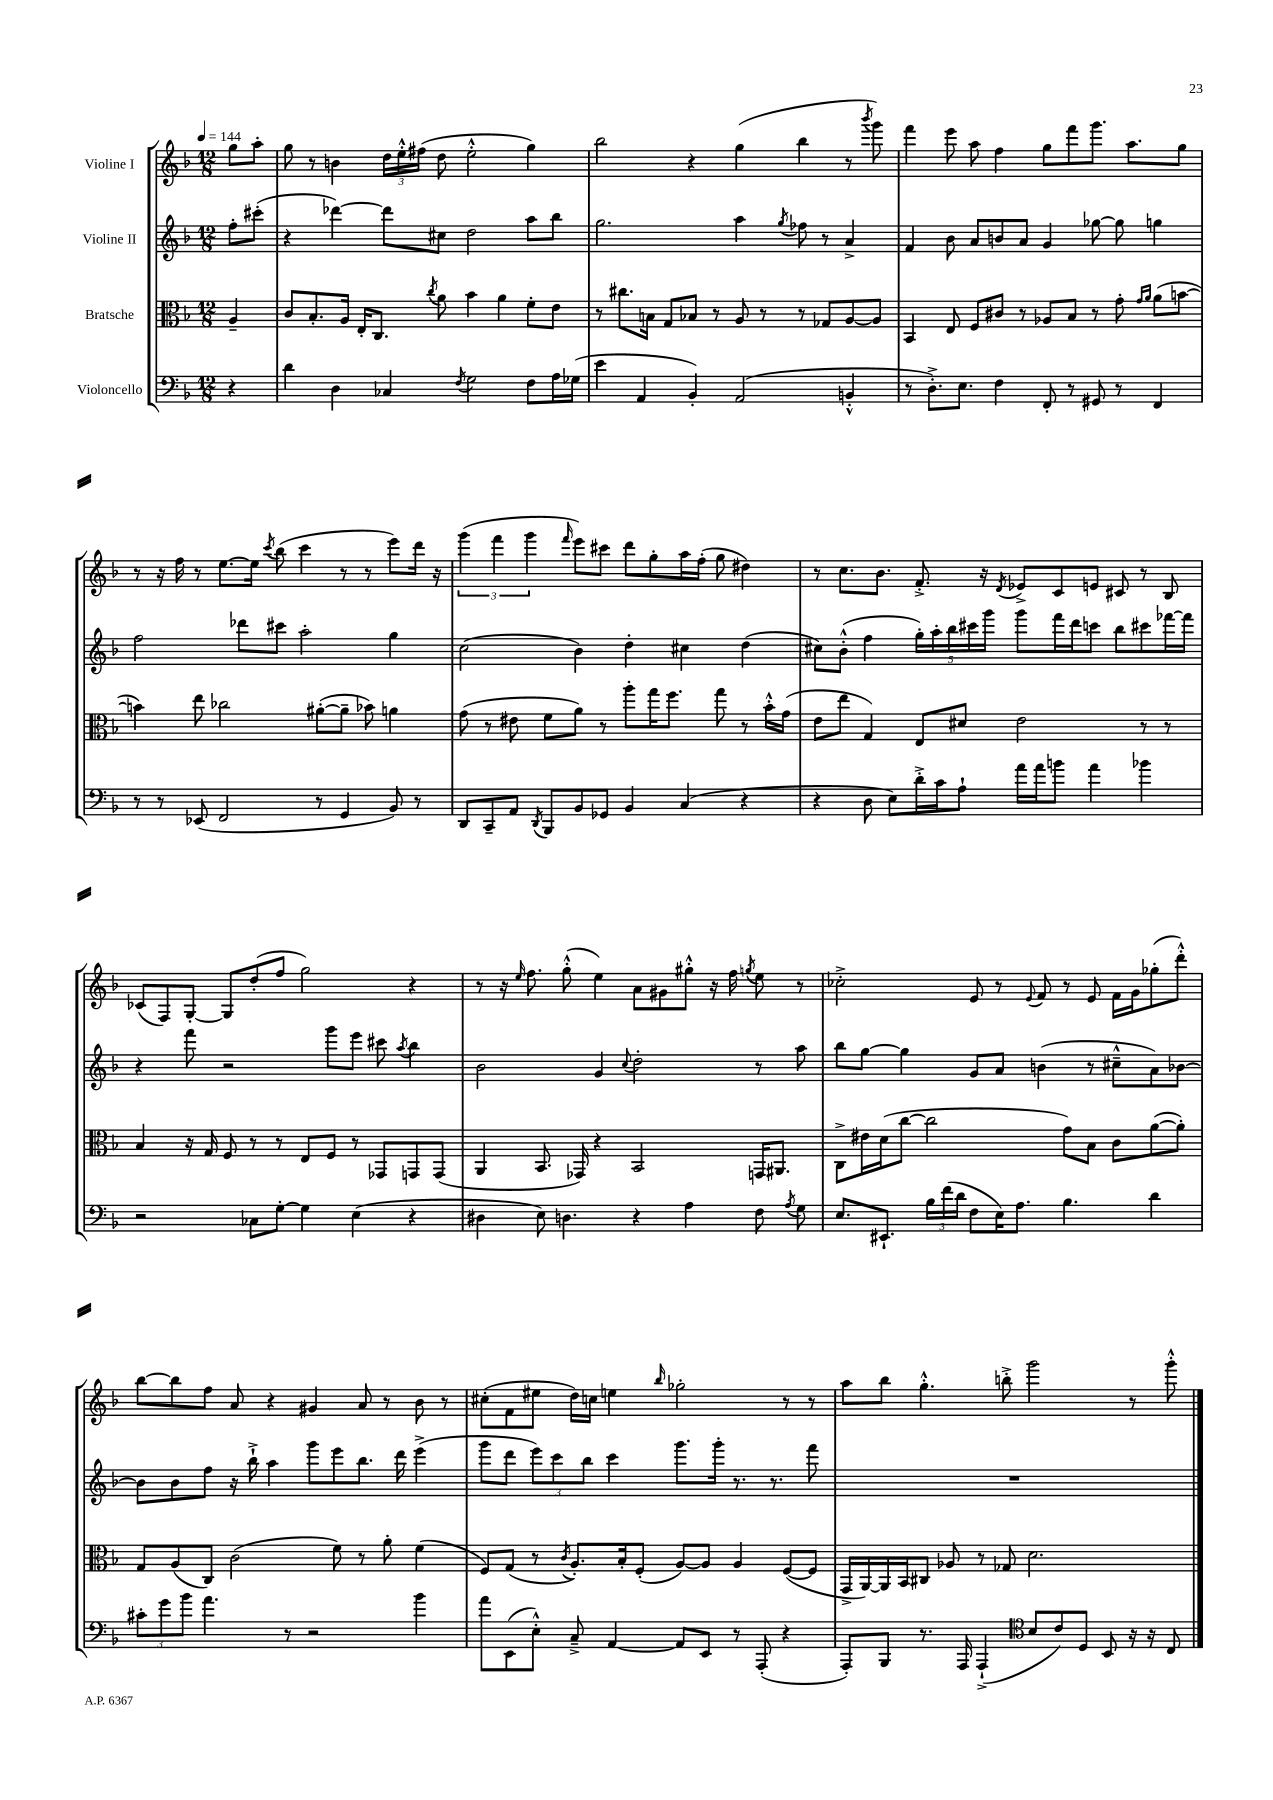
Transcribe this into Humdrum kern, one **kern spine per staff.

**kern	**kern	**kern	**kern
*staff4	*staff3	*staff2	*staff1
*clefF4	*clefC3	*clefG2	*clefG2
*k[b-]	*k[b-]	*k[b-]	*k[b-]
*M12/8	*M12/8	*M12/8	*M12/8
*MM144	*MM144	*MM144	*MM144
4r	4A~	8ff'	8gg
.	.	(8ccc#'	8aa'
=	=	=	=
4d	8c	4r	8gg
.	8.B-'	.	8r
4D	.	[4ddd-)	4b
.	16A	.	.
.	16E'	.	.
.	8.C	.	.
4C-	.	8ddd-]	24dd
.	.	.	24ee'^^
.	.	.	(24ff#
.	8qcc	.	.
.	8a	8cc#	8dd
8qF	.	.	.
2G	4b-	2dd	2ee'^^
.	4a	.	.
8F	8f'	8aa	4gg)
16A	8e	8bb-	.
(16G-	.	.	.
=	=	=	=
4e	8r	2.gg	2bb-
.	8.cc#	.	.
4AA	.	.	.
.	16B	.	.
.	8G	.	.
4BB-')	8B-	.	4r
.	8r	.	.
(2AA	8A	4aa	(4gg
.	8r	.	.
.	.	8qgg	.
.	8r	8ff-	4bb-
.	8G-	8r	.
4BB'^^	[8A	4a^	8r
.	.	.	8qbbb-
.	8A]	.	8ggg)
=	=	=	=
8r	4BB-	4f	4fff
8.D'^)	.	.	.
.	8E	8b-	8eee
8.E	.	.	.
.	8F	8a	8aa
4F	8c#	8b	4ff
.	8r	8a	.
8FF'	8A-	4g	8gg
8r	8B-	.	8fff
8GG#	8r	[8gg-	8.ggg
8r	8g'	8gg-]	.
.	.	.	8.aa
.	16qqg	.	.
.	16qqa	.	.
4FF	(8a	4gg	.
.	[8b	.	8gg
=	=	=	=
8r	4b])	2ff	8r
8r	.	.	16r
.	.	.	16ff
(8EE-	8ee	.	8r
2FF	2cc-	.	[8.ee
.	.	8ddd-	.
.	.	.	16ee]
.	.	.	8qccc
.	.	8ccc#	(8bb-
.	.	2aa'	4ccc
8r	([8a#'	.	.
4GG	8a#~]	.	8r
.	8b-)	.	8r
8BB-)	4a	4gg	8eee)
8r	.	.	16ddd
.	.	.	16r
=	=	=	=
8DD	(8g	(2cc	(6ggg
8CC~	8r	.	.
.	.	.	6fff
8AA	8e#	.	.
.	.	.	6ggg
8qDD	.	.	.
8BBB-	8f	.	.
.	.	.	16qqfff
8BB-	8a)	4b-)	8eee)
8GG-	8r	.	8ccc#
4BB-	8aa'	4dd'	8ddd
.	16gg	.	8gg'
.	8.ff	.	.
(4C	.	4cc#	16aa
.	.	.	(16ff'
.	8gg	.	8gg
4r	8r	(4dd	4dd#)
.	16b-'^^	.	.
.	(16g	.	.
=	=	=	=
4r	8e	8cc#)	8r
.	8ee	(8b-'^^	8.cc
8D	4G)	4ff	.
.	.	.	8.b-
8E)	.	.	.
16d'^	8E	20gg')	8.f'^
.	.	20aa'	.
16c	.	.	.
.	.	20bb-	.
8A`	8d#	.	.
.	.	20ccc#	.
.	.	.	16r
.	.	20ggg	.
.	.	.	8qd
16a	2e	8ggg	8e-^
16a	.	.	.
8b	.	16fff	8c
.	.	16ddd	.
4a	.	8ccc	8e
.	.	8bb-	8c#
4b-	8r	8ccc#	8r
.	8r	[16fff-	8B-
.	.	16fff-]	.
=	=	=	=
2r	4B-	4r	(8c-
.	.	.	8F)
.	16r	8fff	[8G'
.	16G	.	.
.	8F	2r	8G]
8C-	8r	.	(8dd'
[8G'	8r	.	8ff
4G]	8E	.	2gg)
.	8F	8ggg	.
(4E	8r	8eee	.
.	8GG-	8ccc#	.
.	.	8qaa	.
4r	8GG	4bb-	4r
.	(8GG	.	.
=	=	=	=
4D#	4AA	2b-	8r
.	.	.	16r
.	.	.	16qqee
.	.	.	8.ff
8E)	8.BB-	.	.
4.D	.	.	(8gg'^^
.	16GG-)	.	.
.	4r	4g	4ee)
.	.	8qqcc	.
4r	2BB-	2dd'	8a
.	.	.	8g#
4A	.	.	8gg#'^^
.	.	.	16r
.	.	.	16ff
.	.	.	8qgg
8F	16GG	8r	8ee
.	8.AA#	.	.
8qA	.	.	.
8G	.	8aa	8r
=	=	=	=
8.E	8C^	8bb-	2cc-'^
.	16e#	[8gg	.
8.EE#`	(16d	.	.
.	[8cc	4gg]	.
24B-	2cc]	.	.
(24f	.	.	.
24d	.	.	.
8F	.	8g	8e
16E)	.	8a	8r
8.A	.	.	.
.	.	.	8qqe
.	.	(4b	8f
4.B-	8g)	.	8r
.	8B-	8r	8e
.	8c	8cc#~^^	16f
.	.	.	16g
4d	([8a	8a)	(8gg-'
.	8a'])	[8b-	8ddd'^^)
=	=	=	=
12c#'	8G	8b-]	[8bb-
12g	.	.	.
.	(8A	8b-	8bb-]
12b-	.	.	.
4.a	8C)	8ff	8ff
.	(2c	16r	8a
.	.	16bb-`^	.
.	.	4aa	4r
8r	.	.	.
2r	.	8ggg	4g#
.	8f)	8eee	.
.	8r	8.bb-	8a
.	8a'	.	8r
.	.	16ddd	.
4b-	(4f	(4eee^	8b-
.	.	.	8r
=	=	=	=
8a	8F)	8ggg	(8cc#'
(8EE	(8G	8ddd	8f
8E'^^)	8r	12eee)	8ee#
.	.	12ccc	.
.	8qc	.	.
8C~^	8.A')	.	16dd)
.	.	12bb-	.
.	.	.	16cc
[4AA	.	4ccc	4ee
.	16B-'	.	.
.	(8F'	.	.
.	.	.	16qqbb-
8AA]	[8A)	8.ggg	2gg-'
8EE	8A]	.	.
.	.	16ggg'	.
8r	4A	8.r	.
(8AAA'	.	.	.
.	.	8.r	.
4r	([8F	.	8r
.	8F]	8fff	8r
=	=	=	=
8AAA')	16GG^	1.r	8aa
.	[16AA)	.	.
8BBB-	16AA]	.	8bb-
.	16BB-	.	.
8.r	8C#	.	4.gg'^^
.	8A-	.	.
16AAA	.	.	.
(4AAA`^	8r	.	.
.	8G-	.	8bb'^
*clefC4	*	*	*
8B-	2.d	.	2ggg
8c)	.	.	.
8D	.	.	.
8BB-	.	.	.
16r	.	.	8r
16r	.	.	.
8C	.	.	8ggg'^^
==	==	==	==
*-	*-	*-	*-
